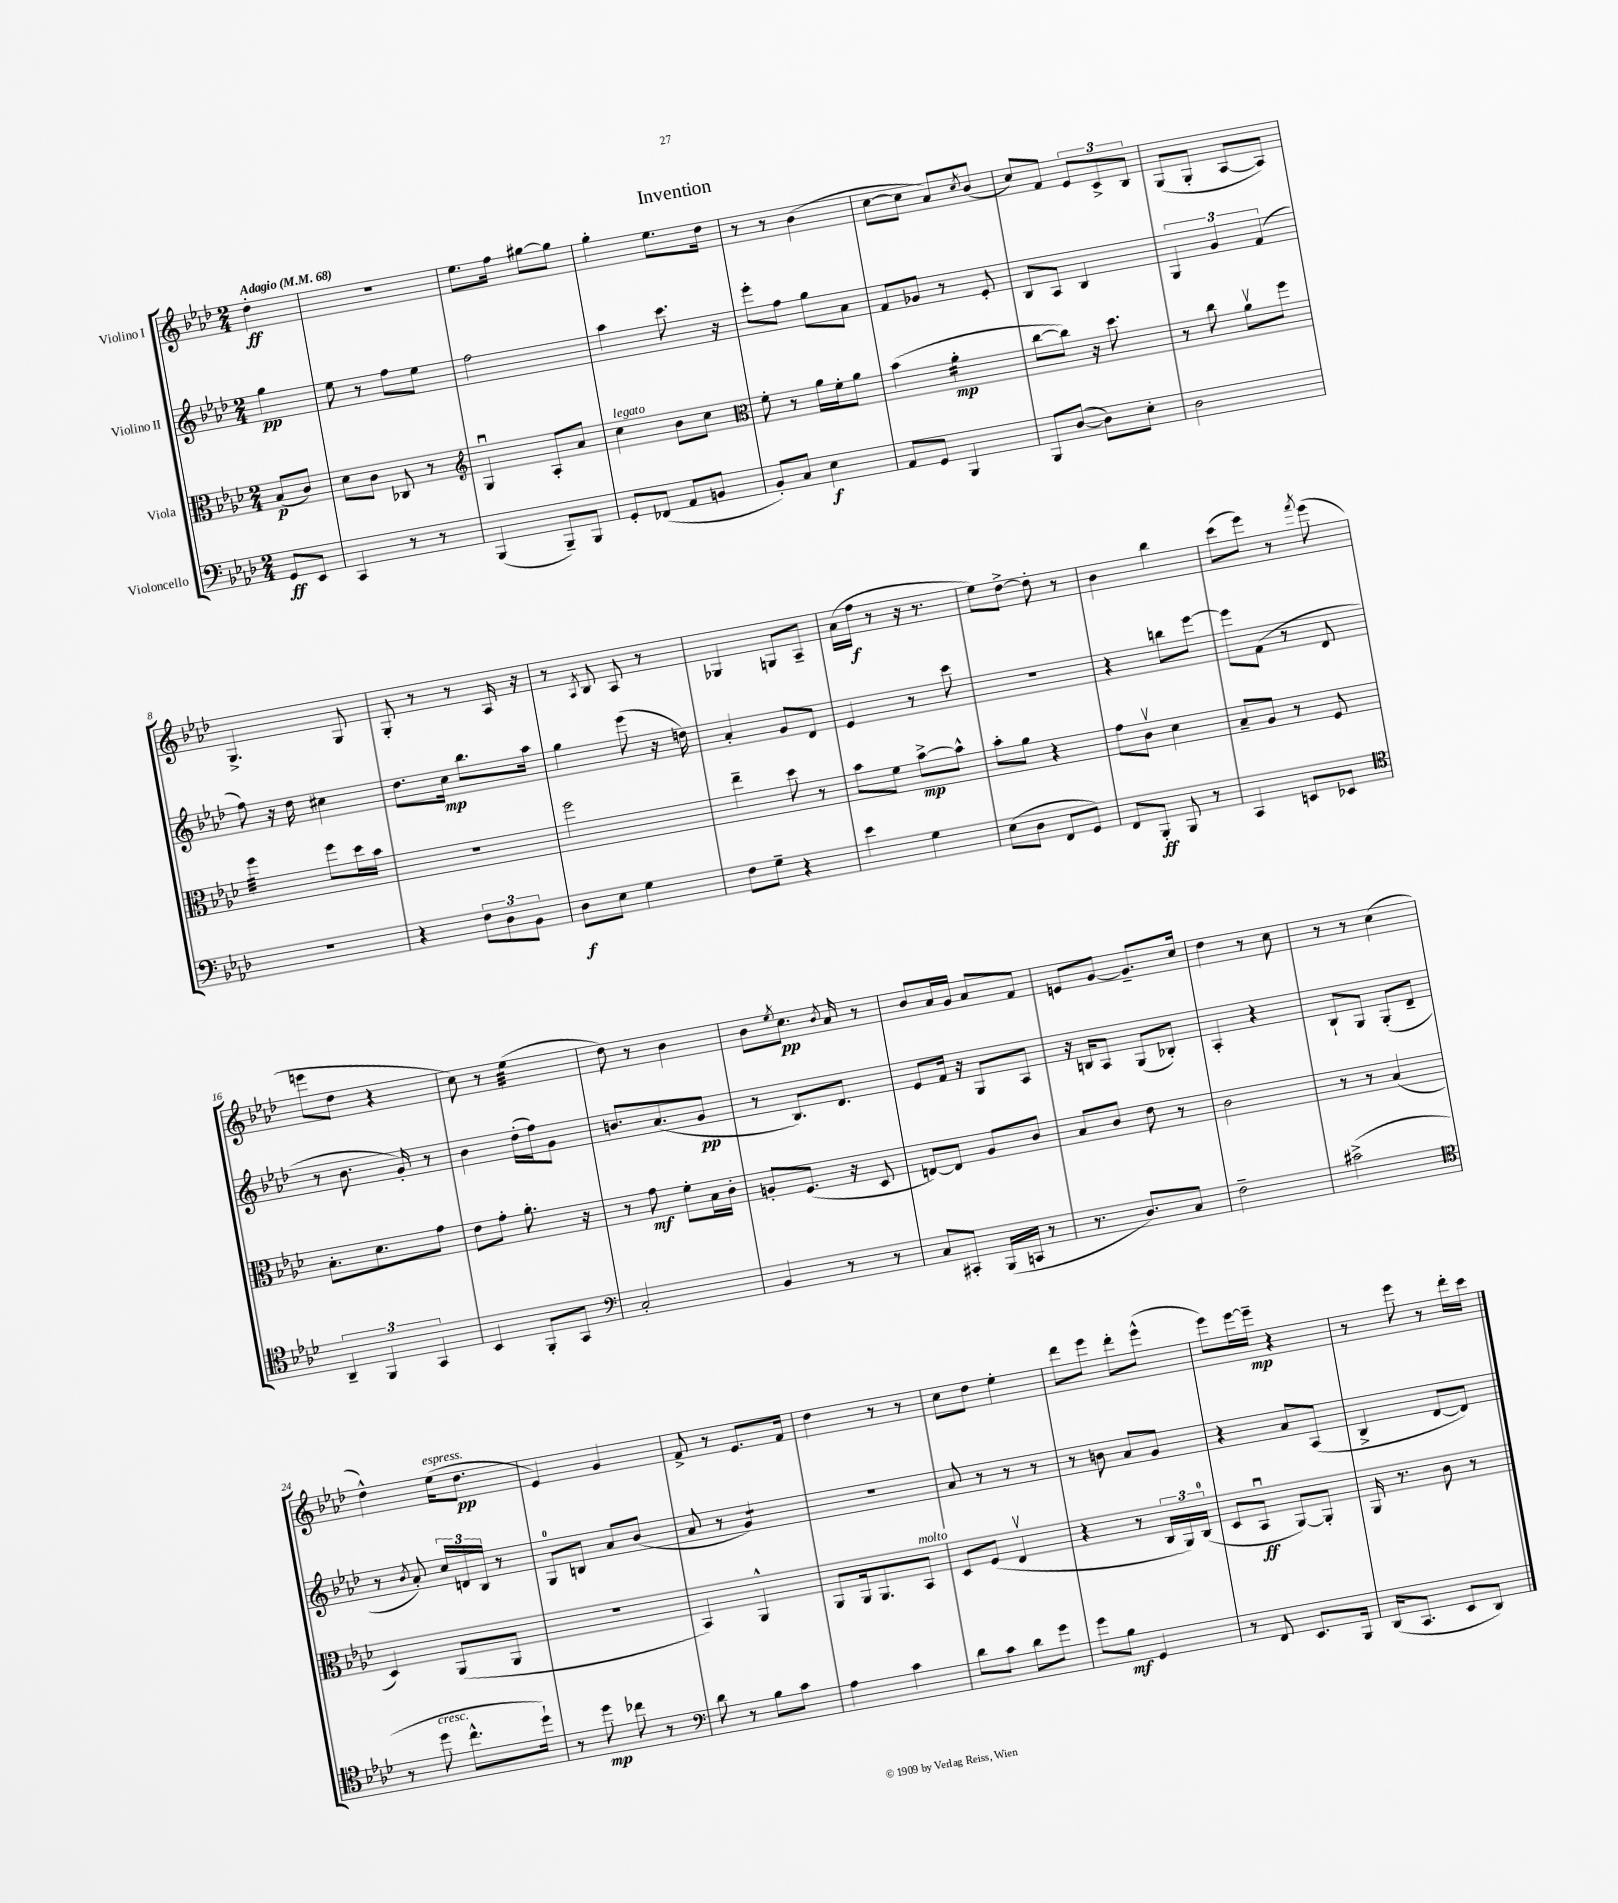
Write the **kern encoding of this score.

**kern	**kern	**kern	**kern
*staff4	*staff3	*staff2	*staff1
*clefF4	*clefC3	*clefG2	*clefG2
*k[b-e-a-d-]	*k[b-e-a-d-]	*k[b-e-a-d-]	*k[b-e-a-d-]
*M2/4	*M2/4	*M2/4	*M2/4
*MM68	*MM68	*MM68	*MM68
8GG	(8B-	4gg	4dd-'
8EE-	8c)	.	.
=	=	=	=
4CC	8d-	8ee-	2r
.	8c	8r	.
8r	8C-	8ff	.
8r	8r	8ee-	.
=	=	=	=
*	*clefG2	*	*
(4BBB-	4Gu	2ff	8.ee-
.	.	.	16ff
8BBB-~)	8A-'	.	[8gg#
8BBB-	8a-	.	8gg#]
=	=	=	=
8GG'	4cc	4aa-	4gg'
(8FF-	.	.	.
8AA-	8b-	8.ccc	8.ee-
8BB	8cc	.	.
.	.	16r	16dd-
=	=	=	=
*	*clefC3	*	*
8BB-')	8f'	8eee-'	8r
8C	8r	8ff	8r
4E-	16a-	8gg	(4b-
.	16f'	.	.
.	8a-	8a-	.
=	=	=	=
8AA-	(4b-	8f	[8cc
8GG	.	8g-	8cc]
4BBB-	4a-'	8r	8a-)
.	.	.	8qcc
.	.	8e-'	(8b-
=	=	=	=
8BBB-	[8cc	8B-	8cc)
([8D-	8cc])	8A-	8f
8D-])	16r	4B-	12e-
.	8.dd-	.	.
.	.	.	12c^
8E-'	.	.	.
.	.	.	12B-
=	=	=	=
2D-	8r	6G	(8G
.	8cc	.	8G'
.	.	6g	.
.	8a-v	.	[8A-
.	.	(6f	.
.	8ff	.	8A-])
=	=	=	=
2r	4ff	8ff)	4.G^
.	.	16r	.
.	.	16dd-	.
.	8ff	4cc#	.
.	16dd-	.	8G
.	16b-	.	.
=	=	=	=
4r	2r	8.dd-	8G'
.	.	.	8r
.	.	16cc	.
12F	.	8.bb-	8r
12D-	.	.	.
.	.	.	16A-
12BB-	.	.	.
.	.	16aa-	16r
=	=	=	=
8D-	2ff	4gg	8r
.	.	.	8qA-
8E-	.	.	8B-
4G	.	(8eee-	8A-
.	.	16r	8r
.	.	16dd)	.
=	=	=	=
8F	4ee-~	4a-'	4G-
8G~	.	.	.
4r	8dd-	8g	8G
.	8r	8d-	8A-~
=	=	=	=
4e-	8b-	4e-	(16a-
.	.	.	16ff
.	8f	.	8r
4G	[8b-^	8r	16r
.	.	.	8.r
.	8b-^^]	8ccc	.
=	=	=	=
(8E-	8b-'	2r	8ee-)
8D-	8a-	.	[8dd-^
8FF	4r	.	8dd-']
8GG)	.	.	8r
=	=	=	=
8FF	8g	4r	4b-
8BBB-'	8cv	.	.
8BBB-	4d-	8bb	4bb-
8r	.	[8eee-	.
=	=	=	=
4CC	8B-~	8eee-]	(8ccc
.	8A-	(8f	8eee-)
8EE	8r	8r	8r
.	.	.	8qfff
8EE-	8F	8d-	(8eee-
=	=	=	=
*clefC4	*	*	*
6AA-~	8.B-'	8r	8eee
.	.	8.b-	8dd-
6FF	.	.	.
.	8.d-	.	.
.	.	.	4r
.	.	16g')	.
6GG	.	.	.
.	8g	8r	.
=	=	=	=
4BB-	8e-	4b-	8cc)
.	8g'	.	8r
8FF'	8.a-'	(16dd-'	(4ee-
.	.	16ff)	.
8GG	.	8g	.
.	16r	.	.
=	=	=	=
*clefF4	*	*	*
2C'	8r	8.b	8dd-)
.	8g	.	8r
.	.	(8.a-	.
.	8f'	.	4b-
.	16B-	8g	.
.	16c'	.	.
=	=	=	=
4BB-	8A'	8r	8b-
.	.	.	8qee-
.	(8.F	8.B-)	8.cc
8r	.	.	.
.	.	.	8qb-
.	16r	8.d-	16a-
8r	8D-	.	8r
=	=	=	=
8C	[8E)	8e-	8b-
8CC#'	8E]	16f	16a-
.	.	16r	16g
(16BBB-	8A-	8G	8a-
16CC	.	.	.
8r	8c	8A-	8f
=	=	=	=
8.r	8B-	16r	8e
.	.	16B	.
.	8c	8A-	[8g
8.D-)	.	.	.
.	8e-	(8G	8.g~]
8C	8r	8B-')	.
.	.	.	16cc
=	=	=	=
2F~	2c	4A-'	4dd-
.	.	4r	8r
.	.	.	8cc
=	=	=	=
(2c#^	8r	8B-`	8r
.	8r	8G	8r
.	(4B-	(8G'	(4cc
.	.	8d-~	.
=	=	=	=
*clefC4	*	*	*
8r	4D-)	8r	4dd-^^)
.	.	8qb-	.
8dd-	.	8a-')	.
8.cc^^	(8AA-	24cc	(16ee-
.	.	24d	.
.	.	.	8.dd-
.	.	24B-	.
.	8AA-	8r	.
16dd-`)	.	.	.
=	=	=	=
8r	2r	8G	4e-)
8dd-	.	8B	.
8cc-	.	8a-	4g
8r	.	(8b-	.
=	=	=	=
*clefF4	*	*	*
8d-	4BB-)	8a-	8f^
8r	.	8r	8r
8B-	4AA-^^	4g)	8.e-
8c	.	.	.
.	.	.	16f
=	=	=	=
4A-	8AA-	2r	4dd-
.	16AA-	.	.
.	8.AA-	.	.
4c	.	.	8r
.	8BB-	.	8r
=	=	=	=
8d-	8D-	8a-	8cc
8c	(8F	8r	8dd-
8d-	4E-v	8r	4ee-'
8g	.	8r	.
=	=	=	=
8g	4r	8r	8ddd-
8B-	.	8b	8eee-
4GG	8r	8a-	8ddd-'
.	24C	8g	(8eee-^^
.	24AA-)	.	.
.	(24C	.	.
=	=	=	=
8r	8D-	4r	8eee-)
8FF	8BB-u	.	[16eee-
.	.	.	16eee-~]
8.EE-	[8AA-)	8a-	4r
.	8AA-']	(8A-	.
16BBB-	.	.	.
=	=	=	=
(16DD-	16AA-	4B-^	8r
8.CC	8.r	.	.
.	.	.	8eee-
8EE-	8c	[8d-	8r
8DD-)	8r	8d-])	16ddd-'
.	.	.	16ccc
==	==	==	==
*-	*-	*-	*-
